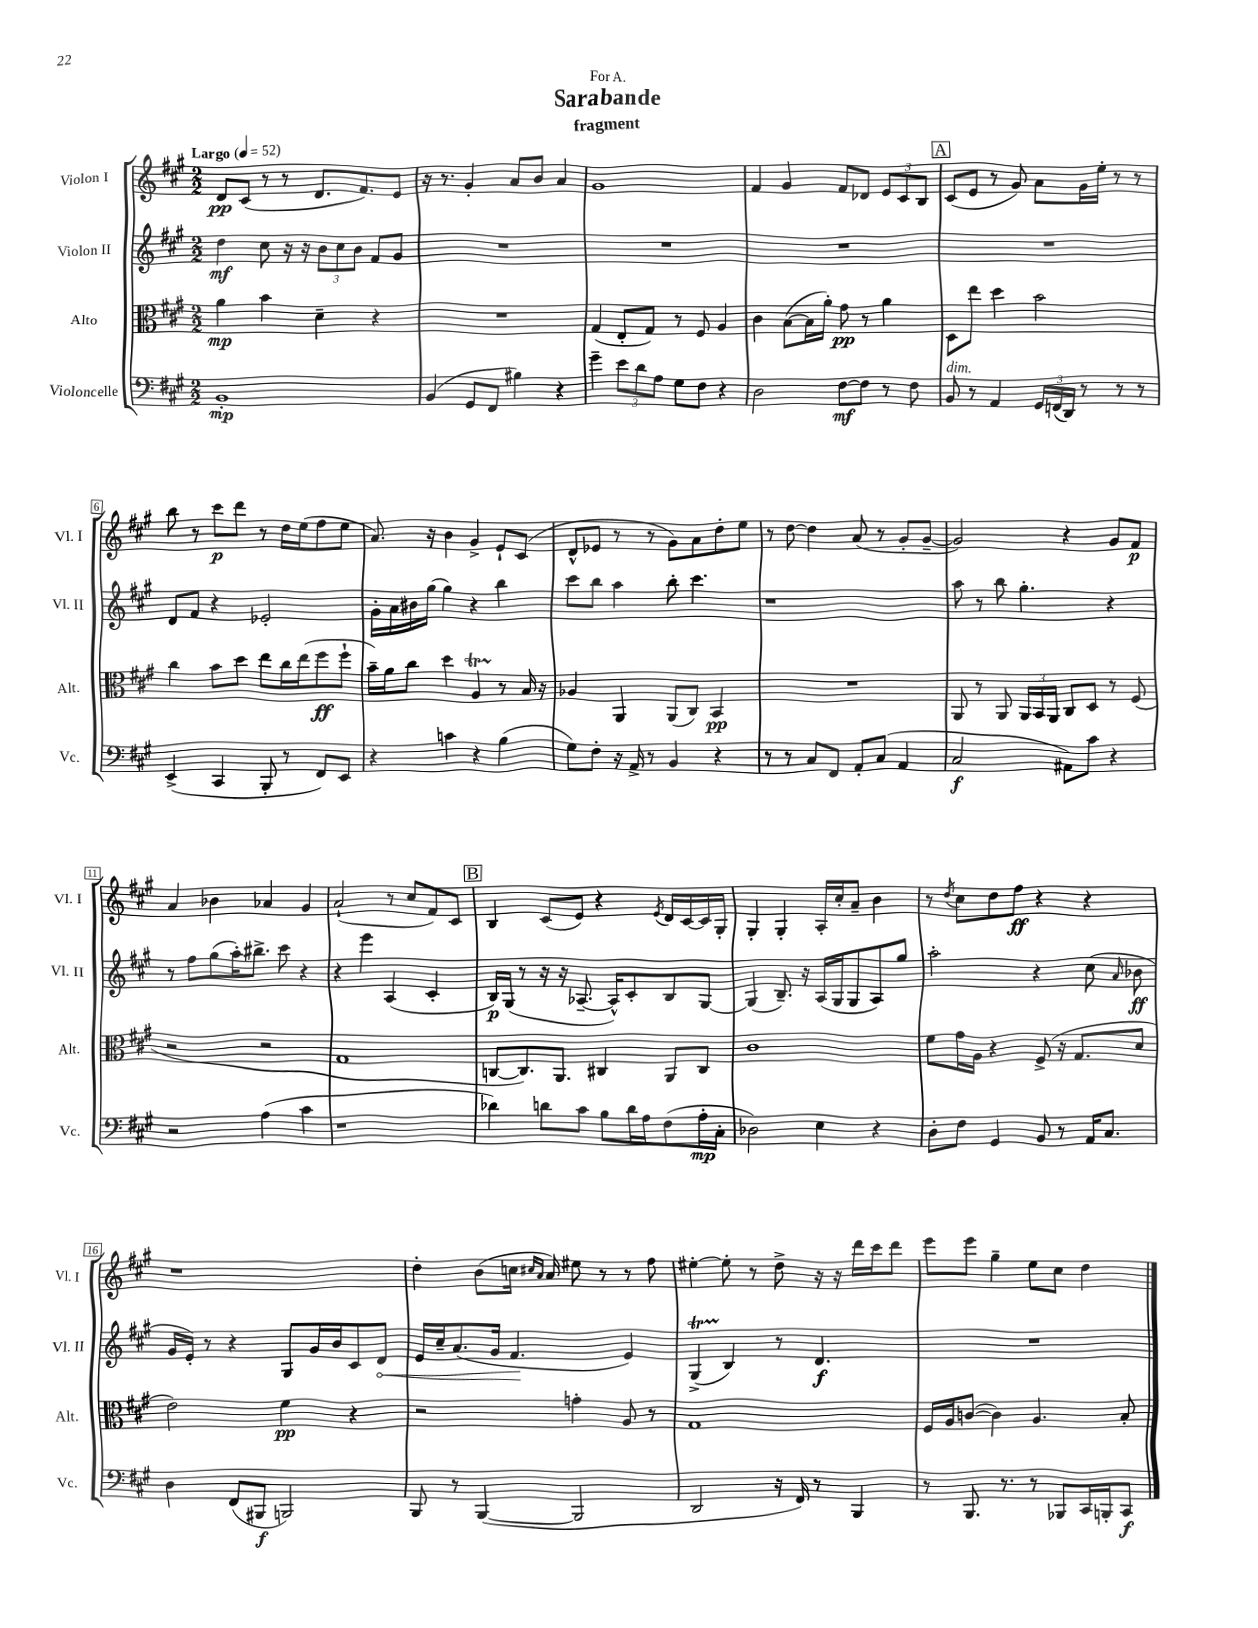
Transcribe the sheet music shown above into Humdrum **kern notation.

**kern	**kern	**kern	**kern
*staff4	*staff3	*staff2	*staff1
*clefF4	*clefC3	*clefG2	*clefG2
*k[f#c#g#]	*k[f#c#g#]	*k[f#c#g#]	*k[f#c#g#]
*M2/2	*M2/2	*M2/2	*M2/2
*MM52	*MM52	*MM52	*MM52
1BB'	4a\	4dd\	8d/L
.	.	.	(8c#/J
.	4b\	8cc#\	8r
.	.	16r	8r
.	.	16r	.
.	4d~\	12b\L	8.d/L
.	.	12cc#\	.
.	.	12b\J	.
.	.	.	8.f#/)
.	4r	8f#/L	.
.	.	8g#/J	8e/J
=	=	=	=
(4BB/	1r	1r	16r
.	.	.	8.r
8GG#/L	.	.	4g#'/
8FF#/J	.	.	.
4B#\)	.	.	8a/L
.	.	.	8b/J
4r	.	.	4a/
=	=	=	=
4g#~\	(4G#/	1r	1g#
12e\L	8E'/L	.	.
12d\	.	.	.
.	8G#/J)	.	.
12A\J	.	.	.
8G#\L	8r	.	.
8F#\J	8F#/	.	.
4r	4A/	.	.
=	=	=	=
2D\	4c#\	1r	4f#/
.	([8B\L	.	4g#/
.	16B\]L	.	.
.	16a'\JJ)	.	.
[8F#\L	8g#\	.	8f#/L
8F#\]J	8r	.	8d-/J
8r	4a\	.	12e/L
.	.	.	12c#/
8F#\	.	.	.
.	.	.	12B/J
=	=	=	=
8BB/	8D\L	1r	(8c#/L
8r	8ee\J	.	8e/J
4AA/	4dd\	.	8r
.	.	.	8g#/)
24GG#/LL	2b\	.	8a\L
(24FF/	.	.	.
24DD/JJ)	.	.	.
8r	.	.	16g#\L
.	.	.	16ee'\JJ
8r	.	.	8r
8r	.	.	8r
=	=	=	=
(4EE^/	4cc#\	8d/L	8bb\
.	.	8f#/J	8r
4CC#/	8b\L	4r	8ccc#\L
.	8dd\J	.	8ddd\J
8BBB'/	8ee\L	2e-'/	8r
8r	16cc#\L	.	16dd\LL
.	(16ee\J	.	(16ee\J
8FF#/L)	8ff#\	.	8ff#\
8EE/J	8ff#`\J	.	8ee\J
=	=	=	=
4r	16b~\LL)	16g#'\LL	8.a/)
.	16a\J	16a\	.
.	8cc#\J	16b#\	.
.	.	(16gg#\JJ	16r
4c\	4dd\	4gg#\)	4b\
4r	4A/	4r	4g#^/
(4B\	8r	4bb\	8e`/L
.	16B/	.	(8c#/J
.	16r	.	.
=	=	=	=
8G#\L)	4A-/	8ccc#\L	8d^^/L
8F#'\J	.	8bb\J	8e-/J
16r	4AA/	4aa\	8r
16AA^/	.	.	.
8r	.	.	8r
4BB/	(8AA/L	8bb'\	8g#\L)
.	8C#/J)	4.ccc#\	8a\
4r	4BB/	.	8dd'\
.	.	.	8ee\J
=	=	=	=
8r	1r	1r	8r
8r	.	.	[8dd\
8C#/L	.	.	4dd\]
8FF#/J	.	.	.
8AA'/L	.	.	(8a/
(8C#/J	.	.	8r
4AA/	.	.	8g#'/L
.	.	.	[8g#~/J
=	=	=	=
2C#/	8AA/	8aa\	2g#/])
.	8r	8r	.
.	8AA/	8bb\	.
.	24AA/LL	4.gg#'\	.
.	24BB/	.	.
.	24AA/JJ	.	.
8AA#\L)	8C#/L	.	4r
8c#\J	8D/J	.	.
4r	8r	4r	8g#/L
.	(8F#/	.	8f#/J
=	=	=	=
2r	2r	8r	4a/
.	.	8ff#\L	.
.	.	(8gg#\	4b-\
.	.	16aa'\K)	.
.	.	8.bb#^\J	.
(4A\	2r	.	4a-/
.	.	8ccc#\	.
4c#\	.	4r	4g#/
=	=	=	=
1r	1G#	4r	(2a`/
.	.	4eee\	.
.	.	(4A/	8r
.	.	.	8cc#/L
.	.	4c#'/	8f#/)
.	.	.	8c#/J
=	=	=	=
4d-\)	[8C/L	16B/LL)	4B/
.	.	(16G#/JJ	.
.	8.C/])	8r	.
8d\L	.	16r	(8c#/L
.	8.AA/J	16r	.
8c#\J	.	[8.A-~/	8e/J)
8B\L	4C#/	.	4r
.	.	16A-^^/]LK)	.
16d\L	.	8c#'/	.
16A\J	.	.	.
.	.	.	8qe/
(8F#\	8AA/L	8B/	16d/LL
.	.	.	[16c#/
16A'\L	8C#/J	[8G#/J	16c#/]
16C#'\JJ	.	.	16G#'/JJ
=	=	=	=
2D-\)	1c#	(4G#/]	4G#'/
.	.	8.B~/)	4G#'/
.	.	16r	.
4E\	.	(16A/LL	16A'/LL
.	.	16G#/J	16cc#'/J
.	.	8G#/	8a~/J
4r	.	8A/)	4b\
.	.	8gg#/J	.
=	=	=	=
8D'\L	8f#\L	2aa'\	8r
.	.	.	8qdd/
8F#\J	16g#\L	.	8cc#\L
.	16A\JJ	.	.
4GG#/	4r	.	8dd\
.	.	.	8ff#\J
8BB/	(8F#^/	4r	4r
8r	16r	.	.
.	8.G#/L	.	.
16AA/LK	.	(8cc#\	4r
8.C#/J	.	.	.
.	.	16qqa/	.
.	8d/J	8b-\	.
=	=	=	=
4D\	2e\)	16g#/LL	1r
.	.	16e'/JJ)	.
.	.	8r	.
(8FF#/L	.	4r	.
8BBB#/J	.	.	.
2BBB/)	4f#\	8G#/L	.
.	.	16g#/L	.
.	.	16b/J	.
.	4r	8c#/	.
.	.	8d/J	.
=	=	=	=
8BBB/	2r	16e/LL	4dd'\
.	.	16cc#~/J	.
8r	.	(8.a/	.
([4BBB/	.	.	(8b\L
.	.	16g#/Jk	.
.	.	4.f#/	16cc\Jk
.	.	.	16qqcc#/LL
.	.	.	16qqa/JJ
.	.	.	16a/)
2BBB/]	4g'\	.	8ee#\
.	.	.	8r
.	8A/	4e/)	8r
.	8r	.	8ff#\
=	=	=	=
2DD/	1G#	(4G#^/	[4ee#'\
.	.	4B/)	8ee#'\]
.	.	.	8r
16r	.	8r	8dd^\
16FF#/)	.	.	.
8r	.	4.d/	16r
.	.	.	16r
4BBB/	.	.	16ddd\LL
.	.	.	16ccc#\J
.	.	.	8ddd\J
=	=	=	=
8r	16F#/LL	1r	8eee\L
.	16A/J	.	.
8.BBB/	([8c/J	.	8eee\J
.	4c\])	.	4gg#~\
8.r	.	.	.
8r	4.A/	.	8ee\L
8BBB-/L	.	.	8cc#\J
16CC#/L	.	.	4dd\
16BBB'/J	.	.	.
8CC#/J	8B'/	.	.
==	==	==	==
*-	*-	*-	*-
